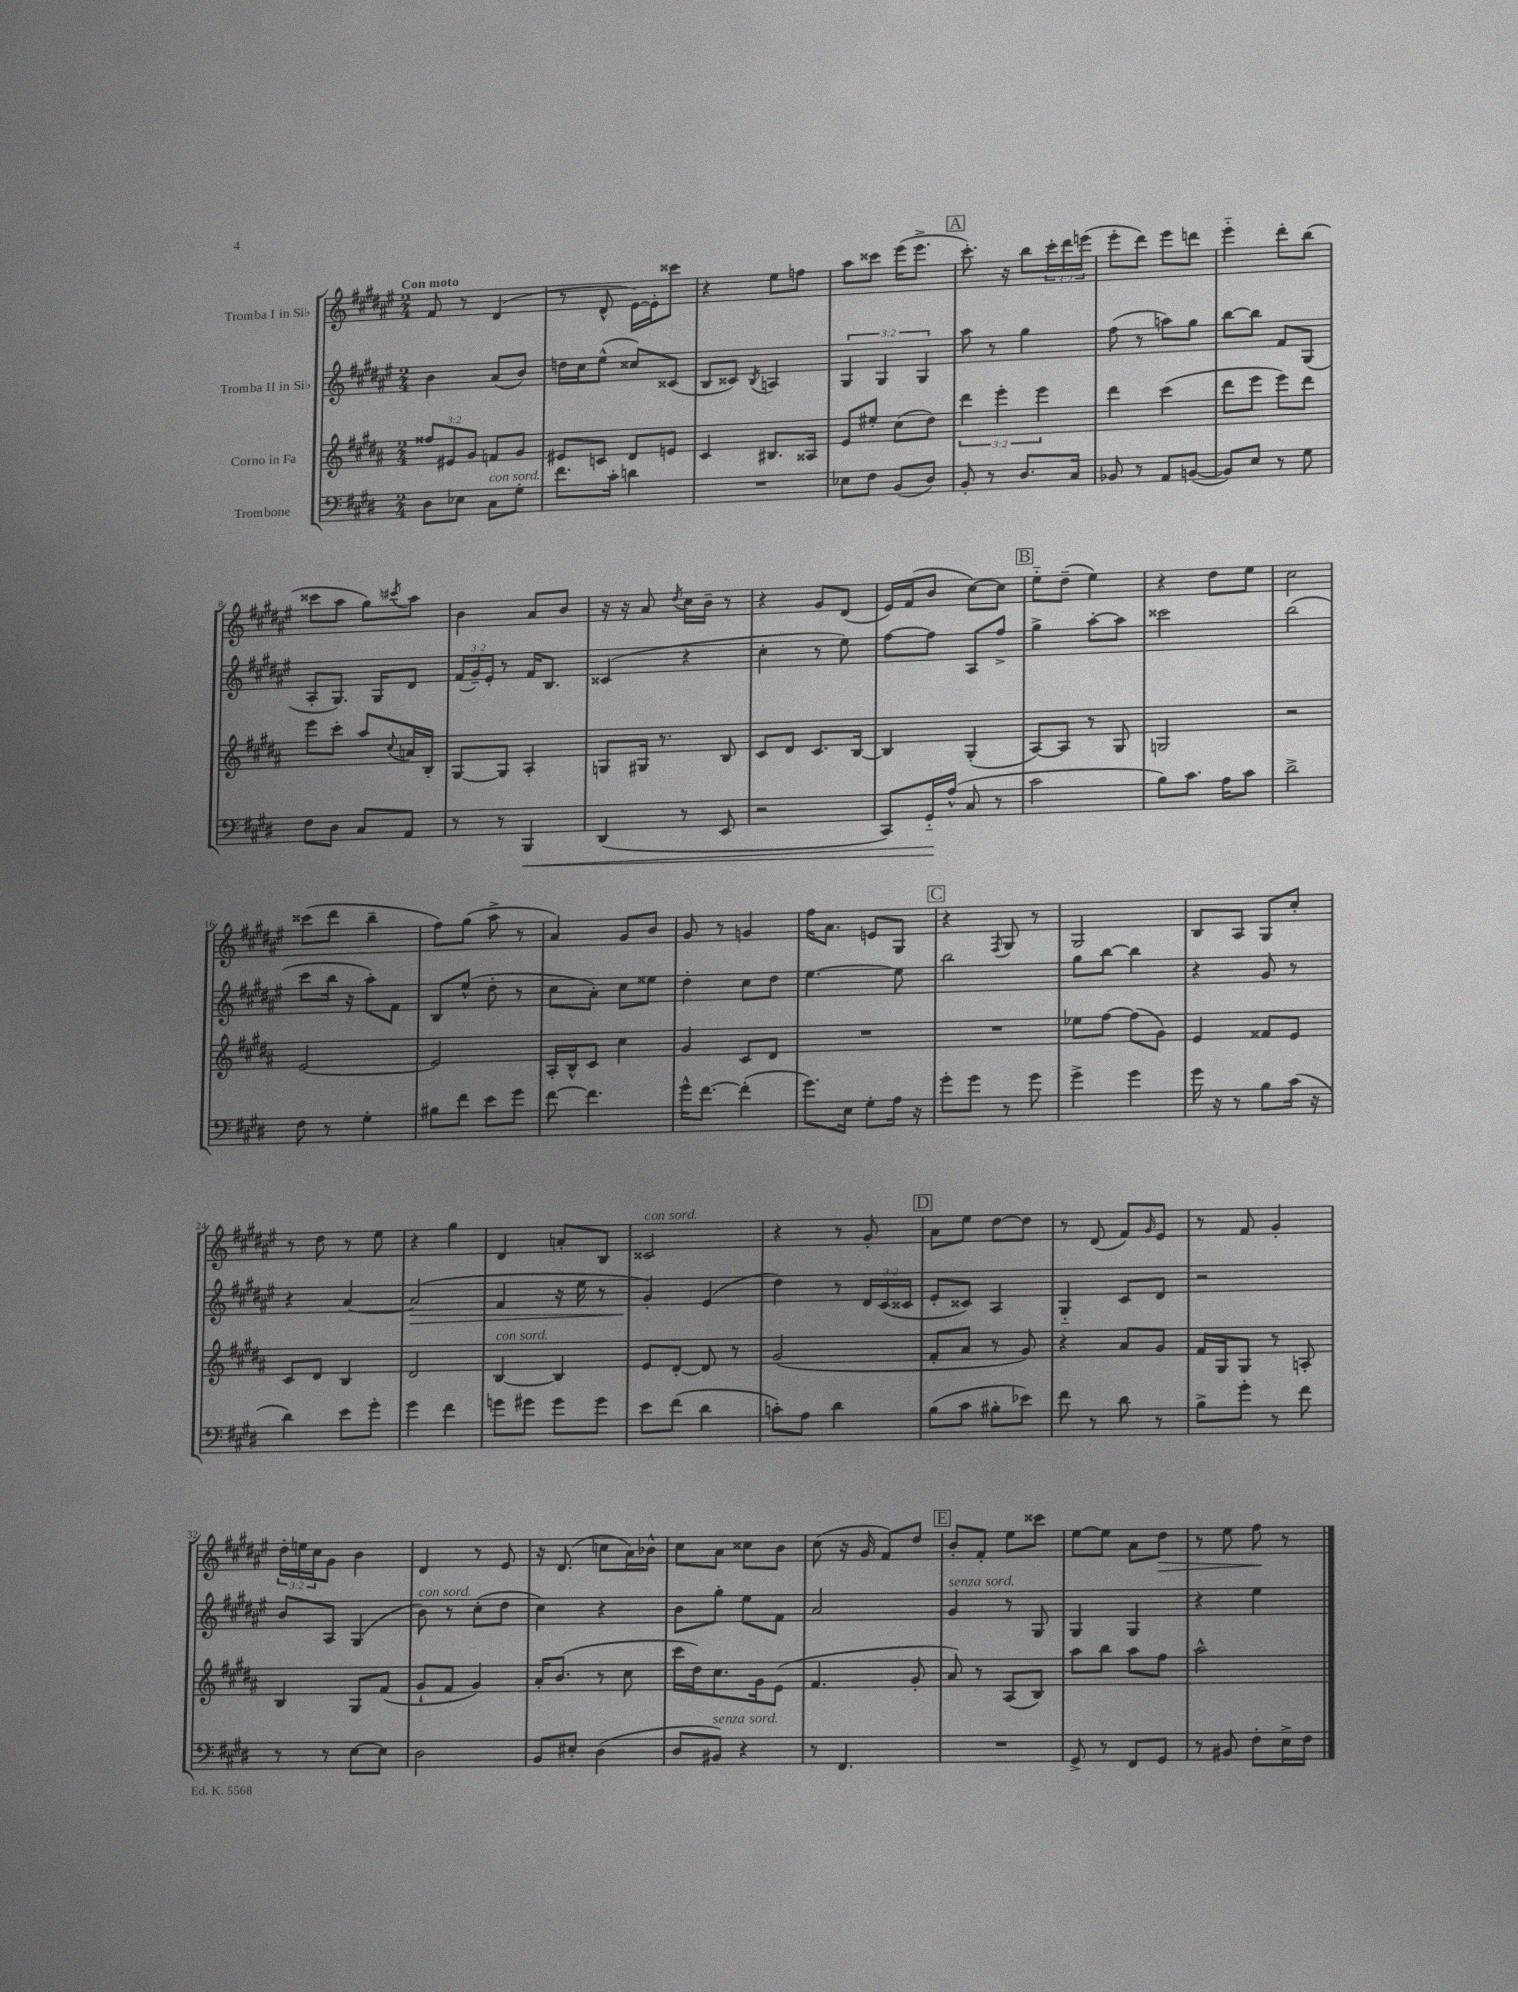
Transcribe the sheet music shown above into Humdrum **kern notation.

**kern	**dynam	**kern	**kern	**dynam	**kern	**dynam
*part4	*part4	*part3	*part2	*part2	*part1	*part1
*staff4	*staff4	*staff3	*staff2	*staff2	*staff1	*staff1
*I"Trombone	*	*I"Corno in Fa	*I"Tromba II in Si♭	*	*I"Tromba I in Si♭	*
*clefF4	*	*clefG2	*clefG2	*	*clefG2	*
*k[f#c#g#d#]	*	*k[f#c#g#d#a#]	*k[f#c#g#d#a#e#]	*	*k[f#c#g#d#a#e#]	*
*M2/4	*	*M2/4	*M2/4	*	*M2/4	*
=1	=1	=1	=1	=1	=1	=1
!	!	!	!	!	!LO:TX:a:B:t=Con moto	!
8D#\L	.	12ff##X/L	4b\	.	8f#/	.
.	.	12e#X/	.	.	.	.
8E-X\J	.	.	.	.	8r	.
.	.	12g#/J	.	.	.	.
!LO:TX:a:i:t=con sord.	!	!	!	!	!	!
8C#\L	.	8fn/L	(8a#/L	.	(4d#/	.
8G#'\J	.	8g#/J	8b/J)	.	.	.
=2	=2	=2	=2	=2	=2	=2
8.f#\L	.	8e#X/L	16ddn\LL	.	8r	.
.	.	.	16cc#\J	.	.	.
.	.	8cn/J	(8ee#^^\J	.	8d#^^/	.
16c#'\Jk	.	.	.	.	.	.
4dn\	.	8d#/L	8cc##X/L)	.	[16e#\LL)	.
.	.	.	.	.	16e#'\J]	.
.	.	8en/J	(8c##X/J	.	8ccc##X\J	.
=3	=3	=3	=3	=3	=3	=3
2r	.	4c#/	8B/L	.	4r	.
.	.	.	8c##X/J)	.	.	.
.	.	.	8qB/	.	.	.
.	.	8.B#X/L	4An/	.	8ee#\L	.
.	.	.	.	.	8ffn\J	.
.	.	16A##X/Jk	.	.	.	.
=4	=4	=4	=4	=4	=4	=4
8E-X\L	.	8e/L	6G#/	.	8aa#\L	.
8F#\J	.	8ee#X'/J	.	.	8ccc##X\J	.
.	.	.	6G#/	.	.	.
(8BB/L	.	(8cc#\L	.	.	(16eee#\KL	.
.	.	.	.	.	8.eee#^\J	.
.	.	.	6G#/	.	.	.
8D#/J)	.	8dd#\J)	.	.	.	.
!!LO:REH:place=s1:t=A
=5	=5	=5	=5	=5	=5	=5
8BB'/	.	6ddd#\	8aa#\	.	8.ccc#'\)	.
8r	.	.	8r	.	.	.
.	.	6eee'\	.	.	.	.
.	.	.	.	.	16r	.
8.D#/L	.	.	4gg#\	.	8bb\L	.
.	.	6eee\	.	.	.	.
.	.	.	.	.	24ccc#'\L	.
.	.	.	.	.	24ddd#\	.
16C#/Jk	.	.	.	.	.	.
.	.	.	.	.	(24eeen\JJ	.
=6	=6	=6	=6	=6	=6	=6
8BB-X/	.	4ddd#\	(8ff#\	.	8eee#'\L	.
8r	.	.	8r	.	8ddd#\J)	.
8AA/L	.	(4ccc#\	8aan\L)	.	8eee#\L	.
([8BBn/J	.	.	8gg#\J	.	8dddn\J	.
=7	=7	=7	=7	=7	=7	=7
8BB/L])	.	8ddd#\L	[8bb\L	.	4eee#\	.
8E/J	.	8eee\J	8bb\J]	.	.	.
8r	.	8eee\L)	8f#/L	.	8ddd#'\L	.
8G#\	.	8ddd#\J	(8G#/J	.	(8bb\J	.
!!LO:LB:g=z
=8	=8	=8	=8	=8	=8	=8
8F#\L	.	8eee\L	8A#'/L	.	8ccc##X\L	.
8D#\J	.	8ccc#'\J	8.G#/J)	.	8aa#\J	.
8C#/L	.	8aa#/L	.	.	8gg#\L)	.
.	.	.	16G#/KL	.	.	.
.	.	8qqcc#/	.	.	8qccc#X/	.
8AA/J	.	16an/L	8d#/J	.	8aa#\J	.
.	.	16B'/JJ	.	.	.	.
=9	=9	=9	=9	=9	=9	=9
8r	.	[8G#/L	(24f#/LL	.	4b\	.
.	.	.	24g#~/)	.	.	.
.	.	.	24e#'/JJ	.	.	.
8r	.	8G#/J]	8r	.	.	.
!	!LO:HP:b	!	!	!	!	!
4BBB/	<	4A#'/	16f#/KL	.	8a#/L	.
.	.	.	8.B/J	.	.	.
.	.	.	.	.	8b/J	.
=10	=10	=10	=10	=10	=10	=10
(4DD#/	.	8Gn/L	(4c##X/	.	16r	.
.	.	.	.	.	16r	.
.	.	16G#X/Jk	.	.	8a#/	.
.	.	8.r	.	.	.	.
.	.	.	.	.	8qdd#/	.
8r	.	.	4r	.	16cc#\LL	.
.	.	.	.	.	16b~\JJ	.
8EE/	.	8B/	.	.	8r	.
=11	=11	=11	=11	=11	=11	=11
2r	.	8c#/L	4cc#'\	.	4r	.
.	.	8d#/J	.	.	.	.
.	.	8.c#/L	8r	.	8g#/L	.
.	.	.	8ee#\)	.	(8d#/J	.
.	.	[16B/Jk	.	.	.	.
=12	=12	=12	=12	=12	=12	=12
8CC#/L)	.	4B/]	[8ff#\L	.	16e#/LL)	.
.	.	.	.	.	(16f#/J	.
16GG#/L	.	.	8ff#\J]	.	8b/J	.
(16A^^/JJ	[	.	.	.	.	.
8C#/	.	(4G#'/	8A#/L	.	[8cc#\L)	.
8r	.	.	8ff#^/J	.	8cc#\J]	.
!!LO:REH:place=s1:t=B
=13	=13	=13	=13	=13	=13	=13
2c#\	.	[8A#/L)	4gg#^\	.	8ee#\L	.
.	.	8A#/J]	.	.	(8dd#~\J	.
.	.	8r	[8aa#'\L	.	4ee#\)	.
.	.	8G#/	8aa#\J]	.	.	.
=14	=14	=14	=14	=14	=14	=14
8B\L)	.	2Gn/	2ccc##X\	.	4r	.
8.c#\J	.	.	.	.	.	.
.	.	.	.	.	8dd#\L	.
16A\KL	.	.	.	.	.	.
8c#\J	.	.	.	.	8ee#\J	.
=15	=15	=15	=15	=15	=15	=15
2d#^\	.	2r	(2bb\	.	2cc#\	.
!!LO:LB:g=z
=16	=16	=16	=16	=16	=16	=16
8F#\	.	[2e/	8ccc#\L	.	(8ccc##X\L	.
8r	.	.	16bb\Jk	.	8ddd#\J	.
.	.	.	16r	.	.	.
4G#'\	.	.	8aa#'\L)	.	4bb~\	.
.	.	.	8f#\J	.	.	.
=17	=17	=17	=17	=17	=17	=17
8B#X\L	.	2e/]	8B/L	.	8ff#\L)	.
8f#\J	.	.	(8ee#^^/J	.	(8gg#\J	.
8e\L	.	.	8dd#'\	.	8aa#^\	.
8g#\J	.	.	8r	.	8r	.
=18	=18	=18	=18	=18	=18	=18
[8f#\	.	16A#'/LL	8cc#\L	.	4a#/)	.
.	.	16B^^/J	.	.	.	.
4.f#\]	.	8c#/J	8a#'\J)	.	.	.
.	.	4cc#\	8cc#\L	.	8g#/L	.
.	.	.	8ee##X\J	.	8b/J	.
=19	=19	=19	=19	=19	=19	=19
16g#^^\KL	.	4g#/	4dd#'\	.	8g#/	.
[8.f#\J	.	.	.	.	.	.
.	.	.	.	.	8r	.
(4f#'\]	.	8c#/L	8cc#\L	.	4gn/	.
.	.	8d#/J	8dd#\J	.	.	.
=20	=20	=20	=20	=20	=20	=20
8.g#\L)	.	2r	[4.ee#\	.	16ff#\KL	.
.	.	.	.	.	8.a#\J	.
16E\Jk	.	.	.	.	.	.
8G#'\L	.	.	.	.	8en/L	.
16A\Jk	.	.	8ee#\]	.	8G#/J	.
16r	.	.	.	.	.	.
!!LO:REH:place=s1:t=C
=21	=21	=21	=21	=21	=21	=21
8g#'\L	.	2r	2bb\	.	4r	.
8g#\J	.	.	.	.	.	.
.	.	.	.	.	8qF#/	.
8r	.	.	.	.	8G#/	.
8g#\	.	.	.	.	8r	.
=22	=22	=22	=22	=22	=22	=22
4g#^\	.	8ee-X\L	8gg#\L	.	2G#/	.
.	.	[8ff#\J	[8bb\J	.	.	.
4g#\	.	(8ff#\L]	4bb\]	.	.	.
.	.	8g#\J)	.	.	.	.
=23	=23	=23	=23	=23	=23	=23
16g#\	.	4e/	4r	.	8B/L	.
16r	.	.	.	.	.	.
8r	.	.	.	.	8A#/J	.
8B\L	.	8f##X/L	8g#/	.	8G#/L	.
(16c#\Jk	.	8e/J	8r	.	8cc#'/J	.
16r	.	.	.	.	.	.
!!LO:LB:g=z
=24	=24	=24	=24	=24	=24	=24
4d#\)	.	8c#/L	4r	.	8r	.
.	.	8d#/J	.	.	8dd#\	.
8e\L	.	4B/	[4a#/	.	8r	.
8g#'\J	.	.	.	.	8ee#\	.
=25	=25	=25	=25	=25	=25	=25
!	!	!	!	!LO:HP:b	!	!
4g#\	.	2d#/	(2a#/]	>	4r	.
4f#\	.	.	.	.	4gg#\	.
=26	=26	=26	=26	=26	=26	=26
!	!	!LO:TX:a:i:t=con sord.	!	!	!	!
8gn\L	.	[4B/	4f#/	.	4d#/	.
8g#X\J	.	.	.	.	.	.
8g#\L	.	4B/]	16r	.	8an'/L	.
.	.	.	16ee#\	.	.	.
8g#\J	.	.	8r	.	8B/J	.
=27	=27	=27	=27	=27	=27	=27
!	!	!	!	!	!LO:TX:a:i:t=con sord.	!
8e\L	.	8e/L	4g#'/)	.	2c##X/	.
(8f#\J	.	[8d#'/J	.	.	.	.
4d#\	.	8d#/]	(4e#/	]	.	.
.	.	8r	.	.	.	.
=28	=28	=28	=28	=28	=28	=28
8cn'\L)	.	(2g#/	4dd#\)	.	4r	.
8A\J	.	.	.	.	.	.
4d#\	.	.	8r	.	8r	.
.	.	.	24d#/LL	.	8g#'/	.
.	.	.	(24c#/	.	.	.
.	.	.	24c##X/JJ	.	.	.
!!LO:REH:place=s1:t=D
=29	=29	=29	=29	=29	=29	=29
(8B\L	.	8f#'/L	8e#'/L	.	8a#\L	.
8c#\J	.	8a#/J	8c##X/J)	.	8ee#\J	.
8B#X'\L	.	8r	4A#/	.	[8dd#\L	.
8e-X\J)	.	8g#/)	.	.	8dd#\J]	.
=30	=30	=30	=30	=30	=30	=30
8f#\	.	4r	4G#/	.	8r	.
8r	.	.	.	.	(8d#/	.
8d#\	.	8a#/L	8c#/L	.	8f#/L)	.
.	.	.	.	.	16qqg#/	.
8r	.	8g#/J	8d#/J	.	8e#/J	.
=31	=31	=31	=31	=31	=31	=31
8B^\L	.	16f#/LL	2r	.	8r	.
.	.	16G#/J	.	.	.	.
8g#'\J	.	8G#/J	.	.	8f#/	.
8r	.	8r	.	.	4g#'/	.
8f#\	.	8An'/	.	.	.	.
!!LO:LB:g=z
=32	=32	=32	=32	=32	=32	=32
8r	.	4B/	8b/L	.	24dd#'\LL	.
.	.	.	.	.	24een\	.
.	.	.	.	.	24cc#\J	.
8r	.	.	8A#/J	.	8g#\J	.
[8E\L	.	8G#/L	(4G#/	.	4b\	.
8E\J]	.	(8f#/J	.	.	.	.
=33	=33	=33	=33	=33	=33	=33
!	!	!	!LO:TX:a:i:t=con sord.	!	!	!
2D#\	.	8g#`/L	8b\)	.	4d#/	.
.	.	8f#/J	8r	.	.	.
.	.	4g#/)	(8cc#'\L	.	8r	.
.	.	.	8dd#\J	.	8e#/	.
=34	=34	=34	=34	=34	=34	=34
8BB/L	.	16a#'/KL	4cc#\)	.	16r	.
.	.	(8.b/J	.	.	(8.d#/	.
8E#X'/J	.	.	.	.	.	.
(4D#\	.	8r	4r	.	8ccn\L	.
.	.	8cc#\	.	.	16a#\L)	.
.	.	.	.	.	16b-X^^\JJ	.
=35	=35	=35	=35	=35	=35	=35
8D#/L	.	16ccc#\LL	8b\L	.	8cc#\L	.
.	.	16dd#\J)	.	.	.	.
!LO:TX:a:i:t=senza sord.	!	!	!	!	!	!
8BB#X/J)	.	8.cc#\	8gg#'\J	.	8a#\J	.
4r	.	.	8ee#\L	.	8cc##X\L	.
.	.	16g#\k	.	.	.	.
.	.	(8e\J	8f#\J	.	8b\J	.
=36	=36	=36	=36	=36	=36	=36
8r	.	4.f#/	2a#/	.	(8cc#\	.
4.FF#/	.	.	.	.	16r	.
.	.	.	.	.	16g#/	.
.	.	.	.	.	8f#/L)	.
.	.	8g#'/	.	.	8dd#/J	.
!!LO:REH:place=s1:t=E
=37	=37	=37	=37	=37	=37	=37
!	!	!	!LO:TX:a:i:t=senza sord.	!	!	!
2r	.	8a#/)	4g#/	.	8b'/L	.
.	.	8r	.	.	8f#'/J	.
.	.	(8A#/L	8r	.	8ee#\L	.
.	.	8B/J)	8G#/	.	8ccc##X\J	.
=38	=38	=38	=38	=38	=38	=38
8GG#^/	.	8aa#\L	4G#/	.	[8ee#\L	.
8r	.	8bb\J	.	.	8ee#\J]	.
8FF#/L	.	8aa#\L	4G#/	.	8a#\L	.
!	!	!	!	!	!	!LO:HP:b
8GG#/J	.	8ff#\J	.	.	8dd#\J	>
=39	=39	=39	=39	=39	=39	=39
8r	.	2aa#^^\	4r	.	8r	.
8BB#X/	.	.	.	.	8ee#\	.
8F#'\L	.	.	4ee#\	.	8ff#\	.
16E^\L	.	.	.	.	8r	]
16F#\JJ	.	.	.	.	.	.
==	==	==	==	==	==	==
*-	*-	*-	*-	*-	*-	*-
